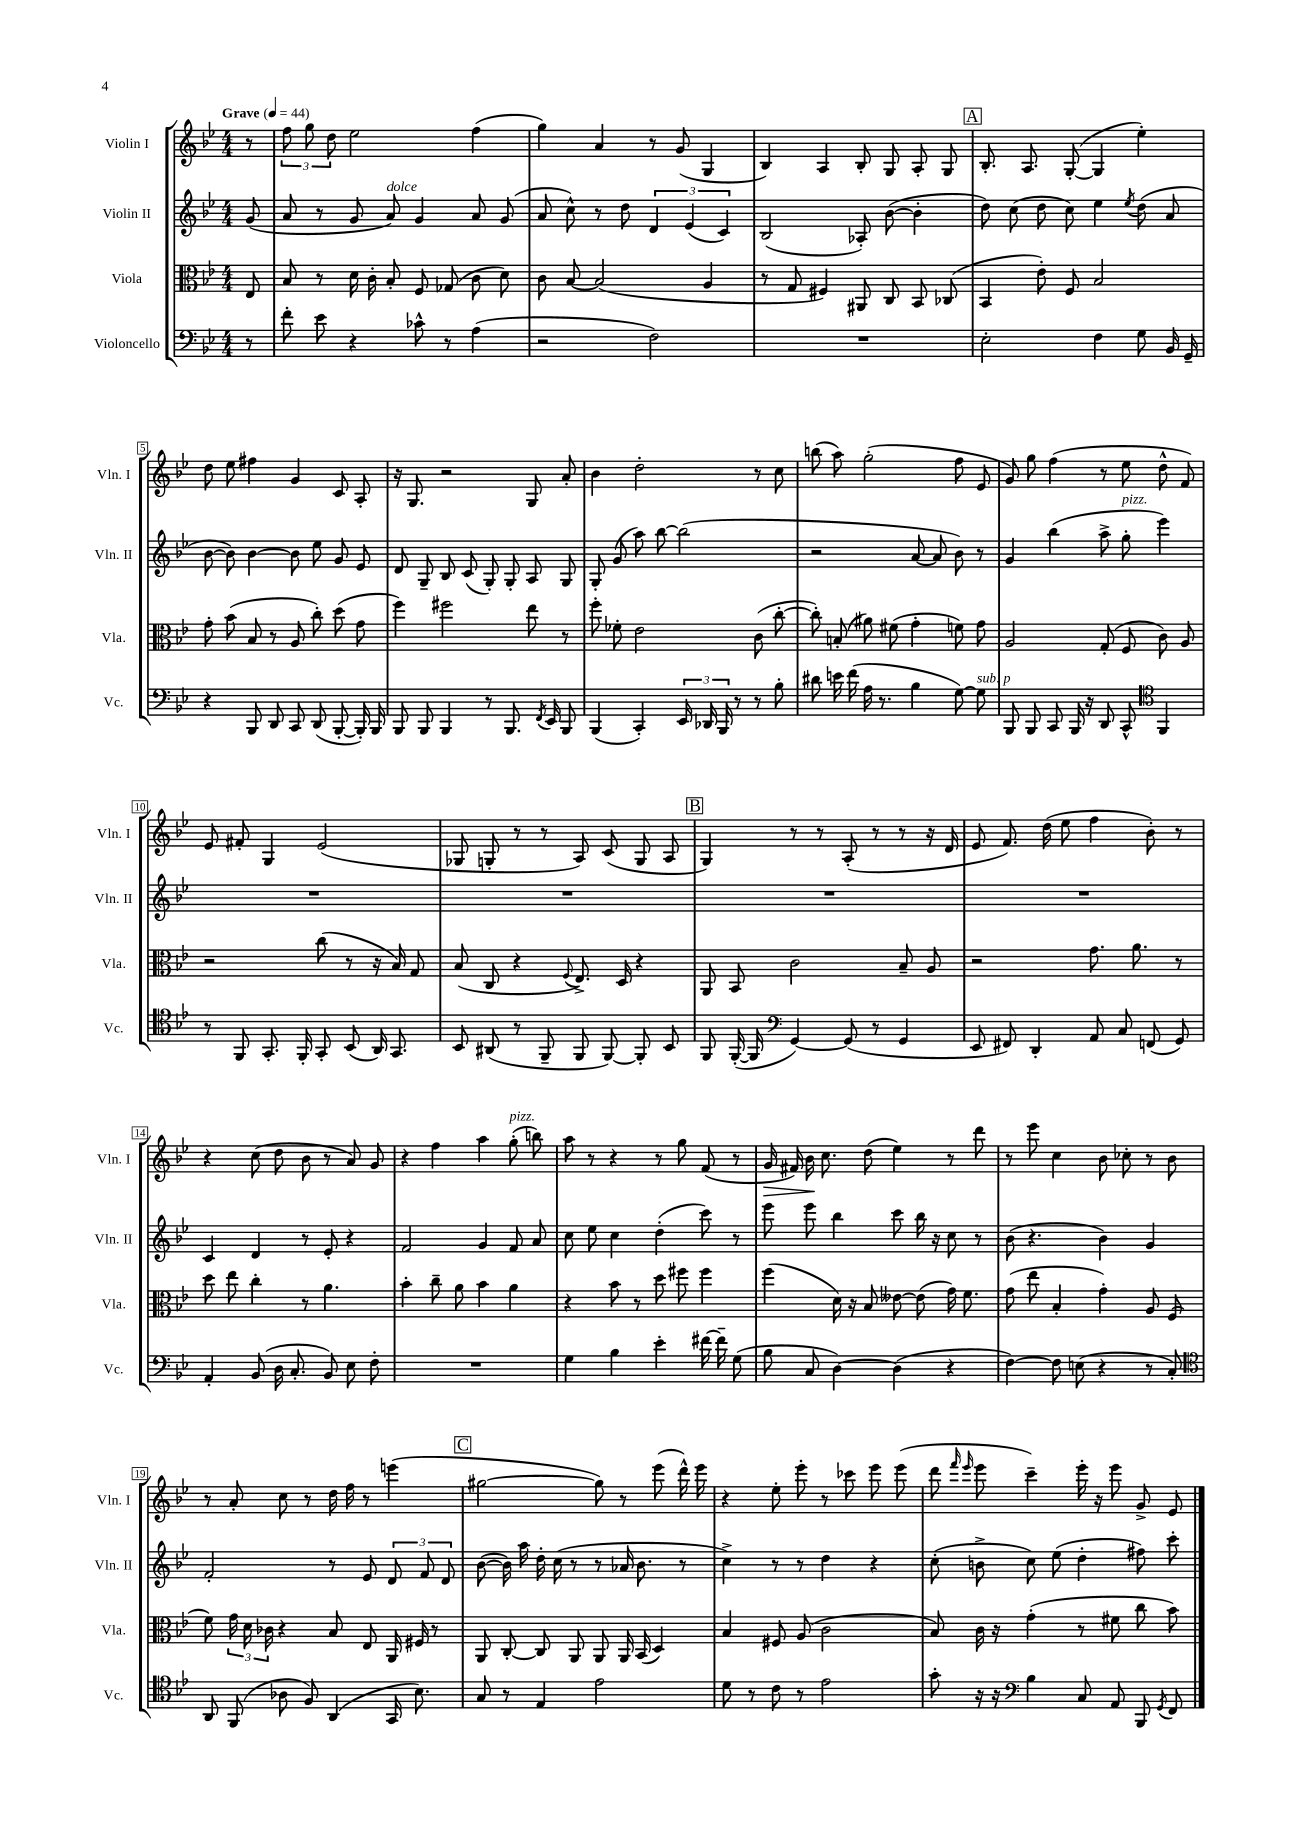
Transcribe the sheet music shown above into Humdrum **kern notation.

**kern	**kern	**kern	**kern
*staff4	*staff3	*staff2	*staff1
*clefF4	*clefC3	*clefG2	*clefG2
*k[b-e-]	*k[b-e-]	*k[b-e-]	*k[b-e-]
*M4/4	*M4/4	*M4/4	*M4/4
*MM44	*MM44	*MM44	*MM44
8r	8E-	(8g	8r
=	=	=	=
8f'	8B-	8a	12ff
.	.	.	12gg
8e-	8r	8r	.
.	.	.	12dd
4r	16d	8g	2ee-
.	16c'	.	.
.	8B-'	8a)	.
8c-^^	8F	4g	.
8r	(8G-	.	.
(4A	8c	8a	(4ff
.	8d)	(8g	.
=	=	=	=
2r	8c	8a	4gg)
.	[8B-	8cc^^)	.
.	(2B-]	8r	4a
.	.	8dd	.
2F)	.	6d	8r
.	.	.	(8g
.	.	(6e-	.
.	4A	.	4G
.	.	6c)	.
=	=	=	=
1r	8r	(2B-	4B-)
.	8G	.	.
.	4F#)	.	4A
.	8AA#	8A-')	8B-'
.	8C	([8b-	8G
.	8BB-	4b-']	8A'
.	(8C-	.	8G
=	=	=	=
2E-'	4BB-	8dd)	8.B-'
.	.	(8cc	.
.	.	.	8.A
.	8e-')	8dd	.
.	8F	8cc)	([8G'
4F	2B-	4ee-	4G]
.	.	8qee-	.
8G	.	(8dd	4ee-')
16BB-	.	8a	.
16GG~	.	.	.
=	=	=	=
4r	8g'	[8b-	8dd
.	(8b-	8b-])	8ee-
8BBB-	8B-	[4b-	4ff#
8DD	8r	.	.
8CC	8A	8b-]	4g
(8DD	8cc')	8ee-	.
[8BBB-'	(8dd	8g	8c
16BBB-'])	8g	8e-	8A'
16BBB-	.	.	.
=	=	=	=
8BBB-	4ff)	8d	16r
.	.	.	8.G
8BBB-	.	8G~	.
4BBB-	2ff#	8B-	2r
.	.	(8c	.
8r	.	8G')	.
8.BBB-	.	8G'	.
.	8ee-	8A	8G
8qFF	.	.	.
16EE-	.	.	.
8BBB-	8r	8G	8a'
=	=	=	=
(4BBB-	8ff'	8G'	4b-
.	8f-'	(8g	.
4CC')	2e-	8aa)	2dd'
.	.	[8bb-	.
24EE-	.	(2bb-]	.
24DD-	.	.	.
24BBB-	.	.	.
8r	.	.	.
8r	(8c	.	8r
8B-'	[8cc'	.	8cc
=	=	=	=
8d#	8cc'])	2r	(8bb
16e	(8B'	.	8aa)
(16f	.	.	.
16A	8a#)	.	(2gg'
8.r	.	.	.
.	(8f#	.	.
4B-	4g'	[8a	.
.	.	8a]	.
[8G)	8f)	8b-)	8ff
8G]	8g	8r	8e-
=	=	=	=
8BBB-	2A	4g	8g)
8BBB-	.	.	8gg
8CC	.	(4bb-	(4ff
16BBB-	.	.	.
16r	.	.	.
8DD	(8G'	8aa^	8r
8CC^^	8F	8gg'	8ee-
*clefC4	*	*	*
4FF	8c)	4eee-)	8dd^^
.	8A	.	8f)
=	=	=	=
8r	2r	1r	8e-
8FF	.	.	8f#'
8.GG'	.	.	4G
16FF'	.	.	.
8GG'	(8cc	.	(2e-
(8BB-	8r	.	.
16AA)	16r	.	.
8.GG	16B-)	.	.
.	8G	.	.
=	=	=	=
8BB-	(8B-	1r	8G-
(8AA#	8C	.	8G'
8r	4r	.	8r
8FF~	.	.	8r
.	8qqF	.	.
8FF	8.E-^)	.	8A)
[8FF)	.	.	(8c
.	16D	.	.
8FF']	4r	.	8G
8BB-	.	.	8A
=	=	=	=
8FF	8AA	1r	4G)
([16FF'	8BB-	.	.
16FF]	.	.	.
*clefF4	*	*	*
[4GG)	2c	.	8r
.	.	.	8r
(8GG]	.	.	(8A'
8r	.	.	8r
4GG	8B-~	.	8r
.	8A	.	16r
.	.	.	16d
=	=	=	=
8EE-	2r	1r	8e-
8FF#)	.	.	8.f)
4DD'	.	.	.
.	.	.	(16dd
.	.	.	8ee-
8AA	8.g	.	4ff
8C	.	.	.
.	8.a	.	.
(8FF	.	.	8b-')
8GG)	8r	.	8r
=	=	=	=
4AA'	8dd	4c	4r
.	8ee-	.	.
(8BB-	4cc'	4d	(8cc
16D	.	.	8dd
8.C'	.	.	.
.	8r	8r	8b-
8BB-)	4.a	8e-'	8r
8E-	.	4r	8a)
8F'	.	.	8g
=	=	=	=
1r	4b-'	2f	4r
.	8cc~	.	4ff
.	8a	.	.
.	4b-	4g	4aa
.	4a	8f	(8gg'
.	.	8a	8bb)
=	=	=	=
4G	4r	8cc	8aa
.	.	8ee-	8r
4B-	8b-	4cc	4r
.	8r	.	.
4e-'	8dd	(4dd'	8r
.	8ff#	.	8gg
[16f#	4ff#	8ccc)	(8f
16f#~]	.	.	.
(8G	.	8r	8r
=	=	=	=
8B-	(4ff	8eee-	16g
.	.	.	16f#)
8C	.	8eee-	16b-
.	.	.	8.cc
[4D)	16d)	4bb-	.
.	16r	.	.
.	8B-	.	(8dd
(4D]	[8e--	8ccc	4ee-)
.	(8e--]	16bb-	.
.	.	16r	.
4r	16g)	8cc	8r
.	8.f	.	.
.	.	8r	8ddd
=	=	=	=
[4F)	(8g	(8b-	8r
.	8ee-	4.r	8eee-
8F]	4B-'	.	4cc
(8E	.	.	.
4r	4g')	4b-)	8b-
.	.	.	8cc-'
8r	8A	4g	8r
8C')	(8F	.	8b-
=	=	=	=
*clefC4	*	*	*
8AA	8f)	2f'	8r
(8FF	24g	.	8a'
.	24d	.	.
.	24c-	.	.
8A-	4r	.	8cc
8F)	.	.	8r
(4AA	8B-	8r	16dd
.	.	.	16ff
.	8E-	8e-	8r
16GG	16AA	12d	(4eee
8.B-)	16F#	.	.
.	.	12f	.
.	8r	.	.
.	.	12d	.
=	=	=	=
8G	8AA	([8b-	[2gg#
8r	[8C'	16b-])	.
.	.	16aa	.
4E-	8C]	16dd'	.
.	.	(16cc	.
.	8AA	8r	.
2e-	8AA	8r	8gg#])
.	16AA	16a-	8r
.	(16BB-	8.b-	.
.	4D)	.	(8eee-
.	.	8r	16ddd^^)
.	.	.	16eee-
=	=	=	=
8d	4B-	4cc^)	4r
8r	.	.	.
8c	8F#	8r	8ee-'
8r	(8A	8r	8eee-'
2e-	2c	4dd	8r
.	.	.	8ccc-
.	.	4r	8eee-
.	.	.	(8eee-
=	=	=	=
8g'	8B-)	(8cc'	8ddd
.	.	.	16qqfff
.	.	.	16qqeee-
16r	16c	8b^	8eee-
16r	16r	.	.
*clefF4	*	*	*
4B-	(4g'	8cc)	4ccc~)
.	.	(8ee-	.
8C	8r	4dd'	16eee-'
.	.	.	16r
8AA	8f#	.	8eee-
8BBB-	8cc	8ff#)	8g^
8qGG	.	.	.
8FF	8b-)	8ccc'	8e-
==	==	==	==
*-	*-	*-	*-
